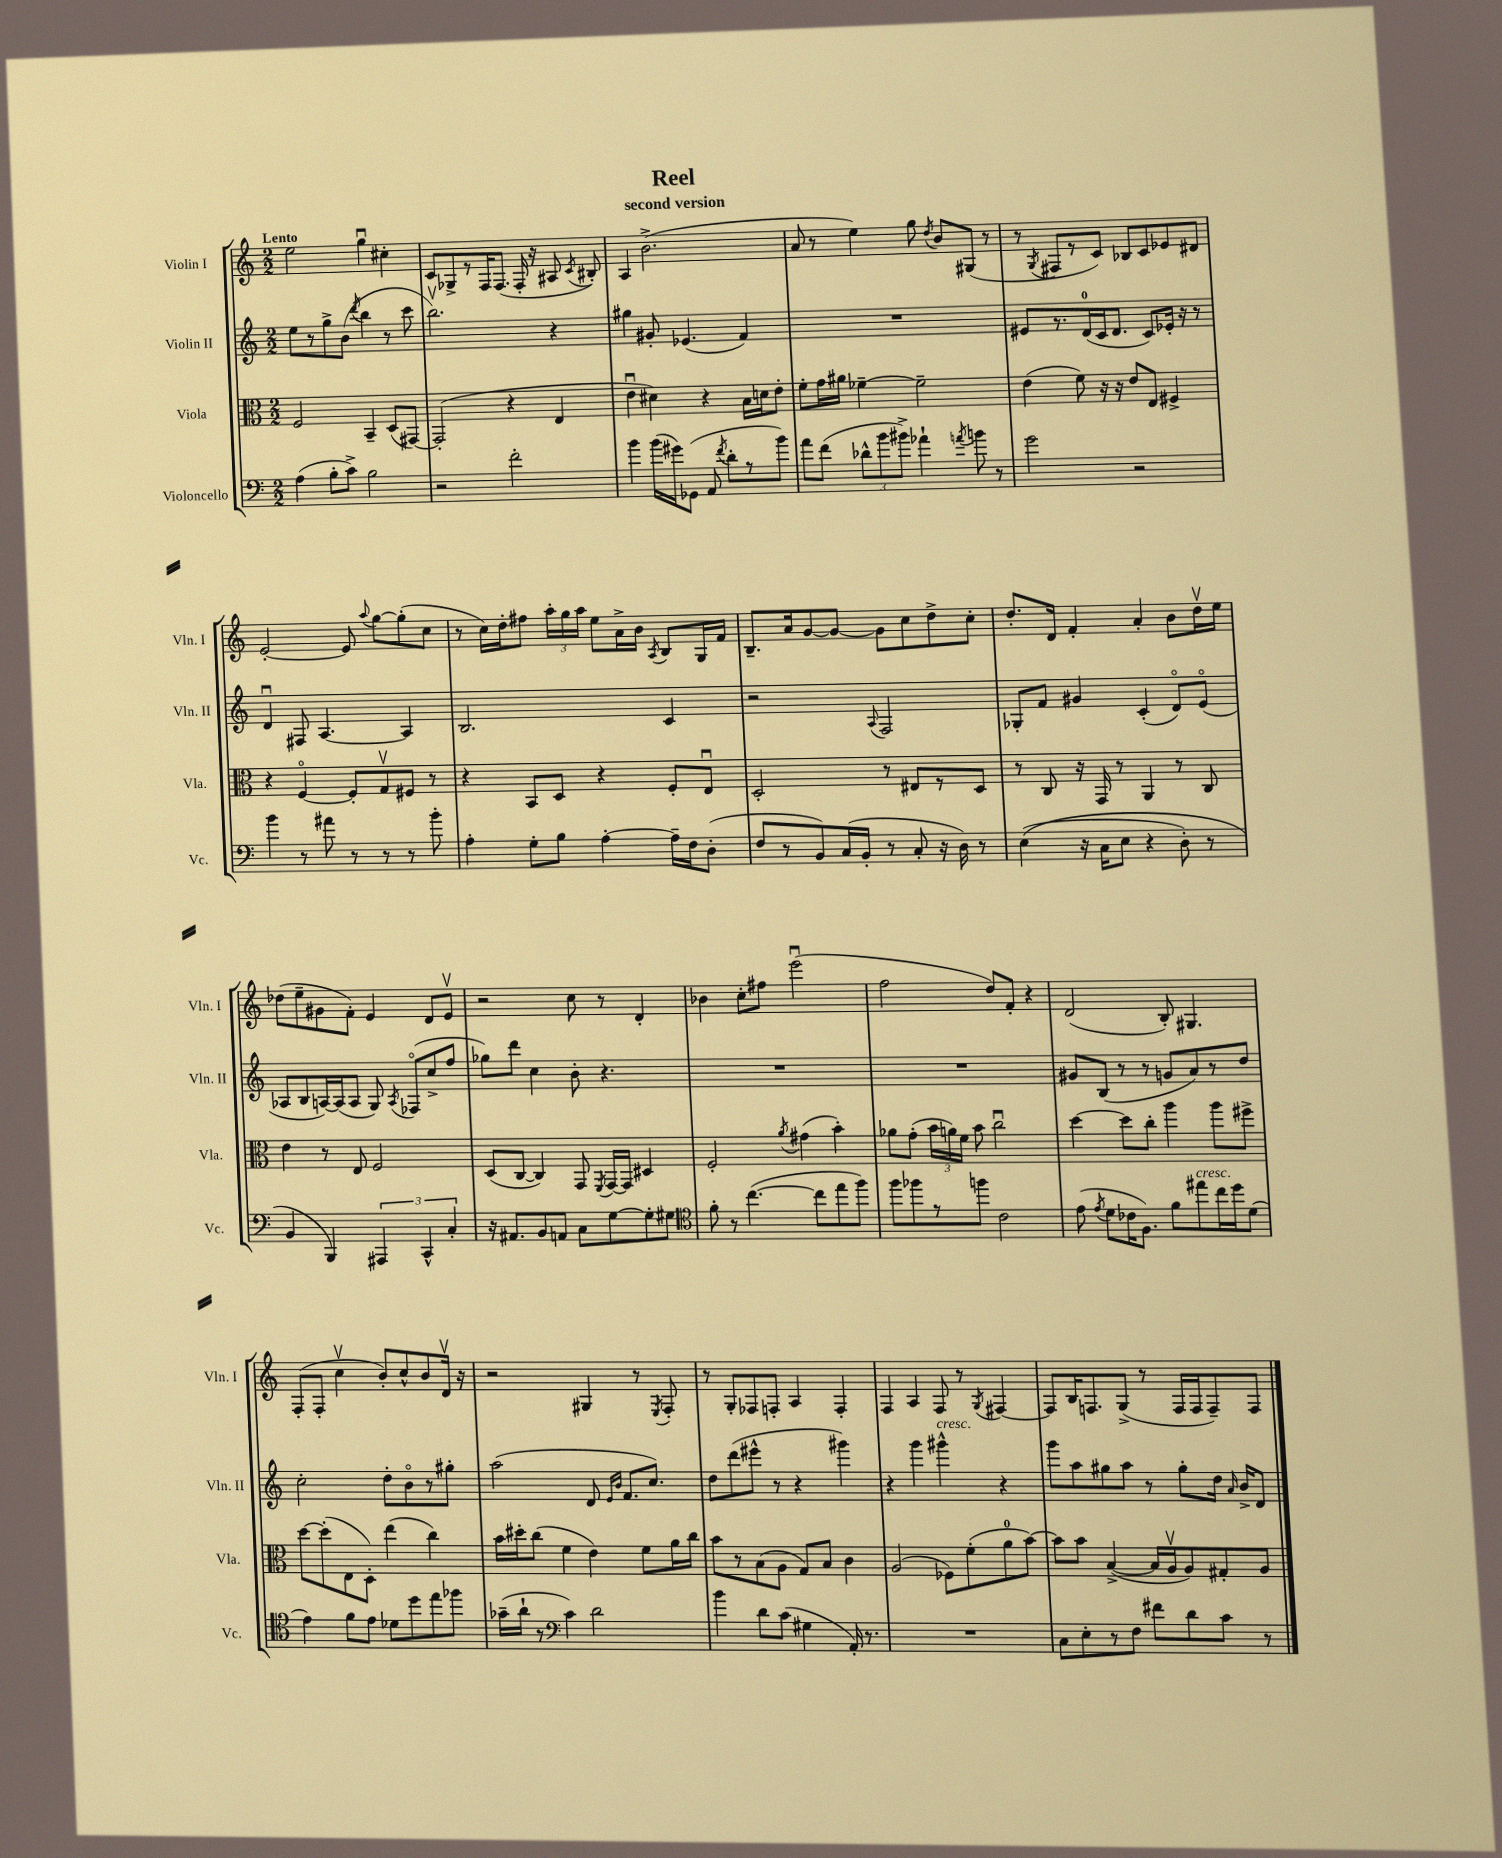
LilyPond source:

\header { title = "Reel" subtitle = "second version" }
<<
\new StaffGroup <<
\new Staff = "s0" \with { instrumentName = "Violin I" shortInstrumentName = "Vln. I" } {
    \clef treble \key c \major \numericTimeSignature \time 2/2 \tempo "Lento"
    \autoBeamOff e''2 g''4\downbow cis''4-. |
    c'8[ ges8-> r8 f16 f8.]( f16-. r16 ais8 \acciaccatura { c'8 } bis8-.) |
    a4 b'2.->( |
    a'8 r8 e''4) g''8 \acciaccatura { d''8 } b'8[ gis8]( r8 |
    r8 \acciaccatura { g8 } fis8[ r8 c'8]) bes8[ c'8 ees'8 dis'8] |
    e'2~-. e'8 \appoggiatura { a''8 } g''8[~ g''8-.( c''8] |
    r8 c''16[) d''16-. fis''8] \tuplet 3/2 { a''16[-. g''16 a''16] } e''8[ a'16-> b'16] \acciaccatura { a8 } b8[ g16 f'16] |
    b8.[-- a'16 g'8~ g'8]~ g'8[ c''8 d''8-> c''8]-. |
    d''8.[-. d'16] f'4-. a'4-. b'8[ d''16\upbow e''16] |
    des''8[( e''8-- gis'8 f'8]-.) e'4 d'8[ e'8]\upbow |
    r2 c''8 r8 d'4-. |
    bes'4 c''8[-. fis''8] e'''2\downbow( |
    f''2 d''8[) f'8]-. r4 |
    d'2( b8-.) gis4. |
    f8[-.( f8]-. c''4\upbow b'8[-.) c''8-^ b'8 d'16]\upbow r16 |
    r2 gis4 r8 \acciaccatura { e8 } f8-. |
    r8 g8[-. fes8 f8]-. a4 f4-. |
    f4 a4 f8 r8 \acciaccatura { g8 } fis4~ |
    fis8[ b16 f8. g8]->( r8 f16[ f16 f8--) f8] \bar "|." |
}
\new Staff = "s1" \with { instrumentName = "Violin II" shortInstrumentName = "Vln. II" } {
    \clef treble \key c \major \numericTimeSignature \time 2/2
    \autoBeamOff e''8[ r8 g''8-> b'8]( \acciaccatura { d'''8 } b''4 r8 c'''8 |
    b''2.\upbow) r4 |
    gis''4 gis'8-. ees'4.( f'4) |
    R1 |
    eis'8[ r8. d'16-0( c'16 d'8.] c'8[) ees'16]-. r16 r8 |
    d'4\downbow fis8 a4.~ a4 |
    b2. c'4 |
    r2 \appoggiatura { a8 } f2 |
    ges8[-. f'8] gis'4 c'4-.( d'8[\flageolet) e'8]\flageolet( |
    aes8[ b8 a16~) a16( a8] g8) \acciaccatura { a8 } fes8[\flageolet( c''8-> f''8] |
    ges''8[) d'''8] c''4 b'8-. r4. |
    R1 |
    R1 |
    gis'8[ b8]( r8 r8 g'8[ a'8) r8 d''8] |
    c''2-. d''8[-. b'8\flageolet r8 gis''8]-. |
    a''2( d'8 \grace { e'16[ b'16] } f'8.[ c''8.]) |
    d''8[ d'''8( eis'''8]-^ r8 r4 gis'''4) |
    r4 g'''4 gis'''4-^^\markup { \italic "cresc." } r4 |
    g'''8[ a''8 gis''8 a''8] r8 gis''8[-. d''16] \grace { a'16 } b'16[-> d'8] \bar "|." |
}
\new Staff = "s2" \with { instrumentName = "Viola" shortInstrumentName = "Vla." } {
    \clef alto \key c \major \numericTimeSignature \time 2/2
    \autoBeamOff f2 b,4-- d8[( gis,8]~) |
    gis,2-.( r4 e4 |
    e'4\downbow dis'4) r4 b16[ d'16 e'8]-. |
    f'8[-. g'16 ais'16] fes'4~-- fes'2-- |
    e'4( f'8) r16 r16 e'8[ e8] fis4-> |
    r4 f4~\flageolet f8[-. g8\upbow fis8] r8 |
    r4 b,8[ d8] r4 f8[-. e8]\downbow |
    d2-. r8 eis8[ r8 d8] |
    r8 c8 r16 g,16 r8 a,4 r8 c8 |
    e'4 r8 e8 f2 |
    d8[( c8]~ c4) g,8 \acciaccatura { f,8 } g,16[~ g,16] dis4 |
    f2-. \acciaccatura { a'8 } gis'4( b'4-.) |
    aes'8[ g'8]-.( \tuplet 3/2 { b'16[ a'16) f'16] } b'8 c''2\downbow |
    d''4~ d''8[ c''8]-. a''4 a''8[ fis''8]-> |
    d''8[~ d''8-.( e8 d8]-.) e''4( c''4) |
    b'16[ dis''16-. c''8]( f'4 e'4) f'8[ a'16 c''16] |
    b'8[ r8 b8( a8] g8[) b8] c'4 |
    a2( fes8[) f'8-.( a'8-0 b'8]~) |
    b'8[ b'8] b4~->( b16[ a16\upbow a8) gis8-. a8] \bar "|." |
}
\new Staff = "s3" \with { instrumentName = "Violoncello" shortInstrumentName = "Vc." } {
    \clef bass \key c \major \numericTimeSignature \time 2/2
    \autoBeamOff a4( b8[-. c'8]->) b2 |
    r2 f'2-. |
    b'4 b'16[( gis'16) ges,8]( a,8 \acciaccatura { f'8 } d'8[-. r8 b'8]) |
    a'8[ f'8]( \tuplet 3/2 { des'8[-^ b'8 bis'8]->) } aes'4-! \acciaccatura { a'8 } b'8 r8 |
    g'2 r2 |
    b'4 r8 ais'8 r8 r8 r8 b'8-. |
    a4-. g8[-. b8] a4~-. a16[-- f16 d8]-.( |
    f8[ r8 b,8) c16( b,16]-. r8 c8-. r16 d16) r8 |
    e4(\( r16 c16[ e8] r4 d8-.) r8 |
    b,4 b,,4\) \tuplet 3/2 { ais,,4 c,4-^ c4-. } |
    r16 ais,8.[ b,8 a,8] c8[ g8~ g8-. gis8] |
    \clef tenor f'8-. r8 c''4.~( c''8[ e''8 f''8]) |
    f''8[ fes''8 r8 f''8] c'2 |
    e'8( \acciaccatura { e'8 } d'8[ ces'16 f8.]) f'8[ eis''8^\markup { \italic "cresc." } c''16 d''16 d'8]( |
    e'4) f'8[ e'8] des'8[ d''8 e''8 fes''8] |
    ges'16[--( a'16]-! r8 \clef bass c'4) d'2 |
    b'4 d'8[ c'8]( gis4 a,16-.) r8. |
    R1 |
    c8[ e8-. r8 f8] fis'8[ d'8 c'8] r8 \bar "|." |
}
>>
>>
\layout { \context { \Score \remove "Bar_number_engraver" } }
